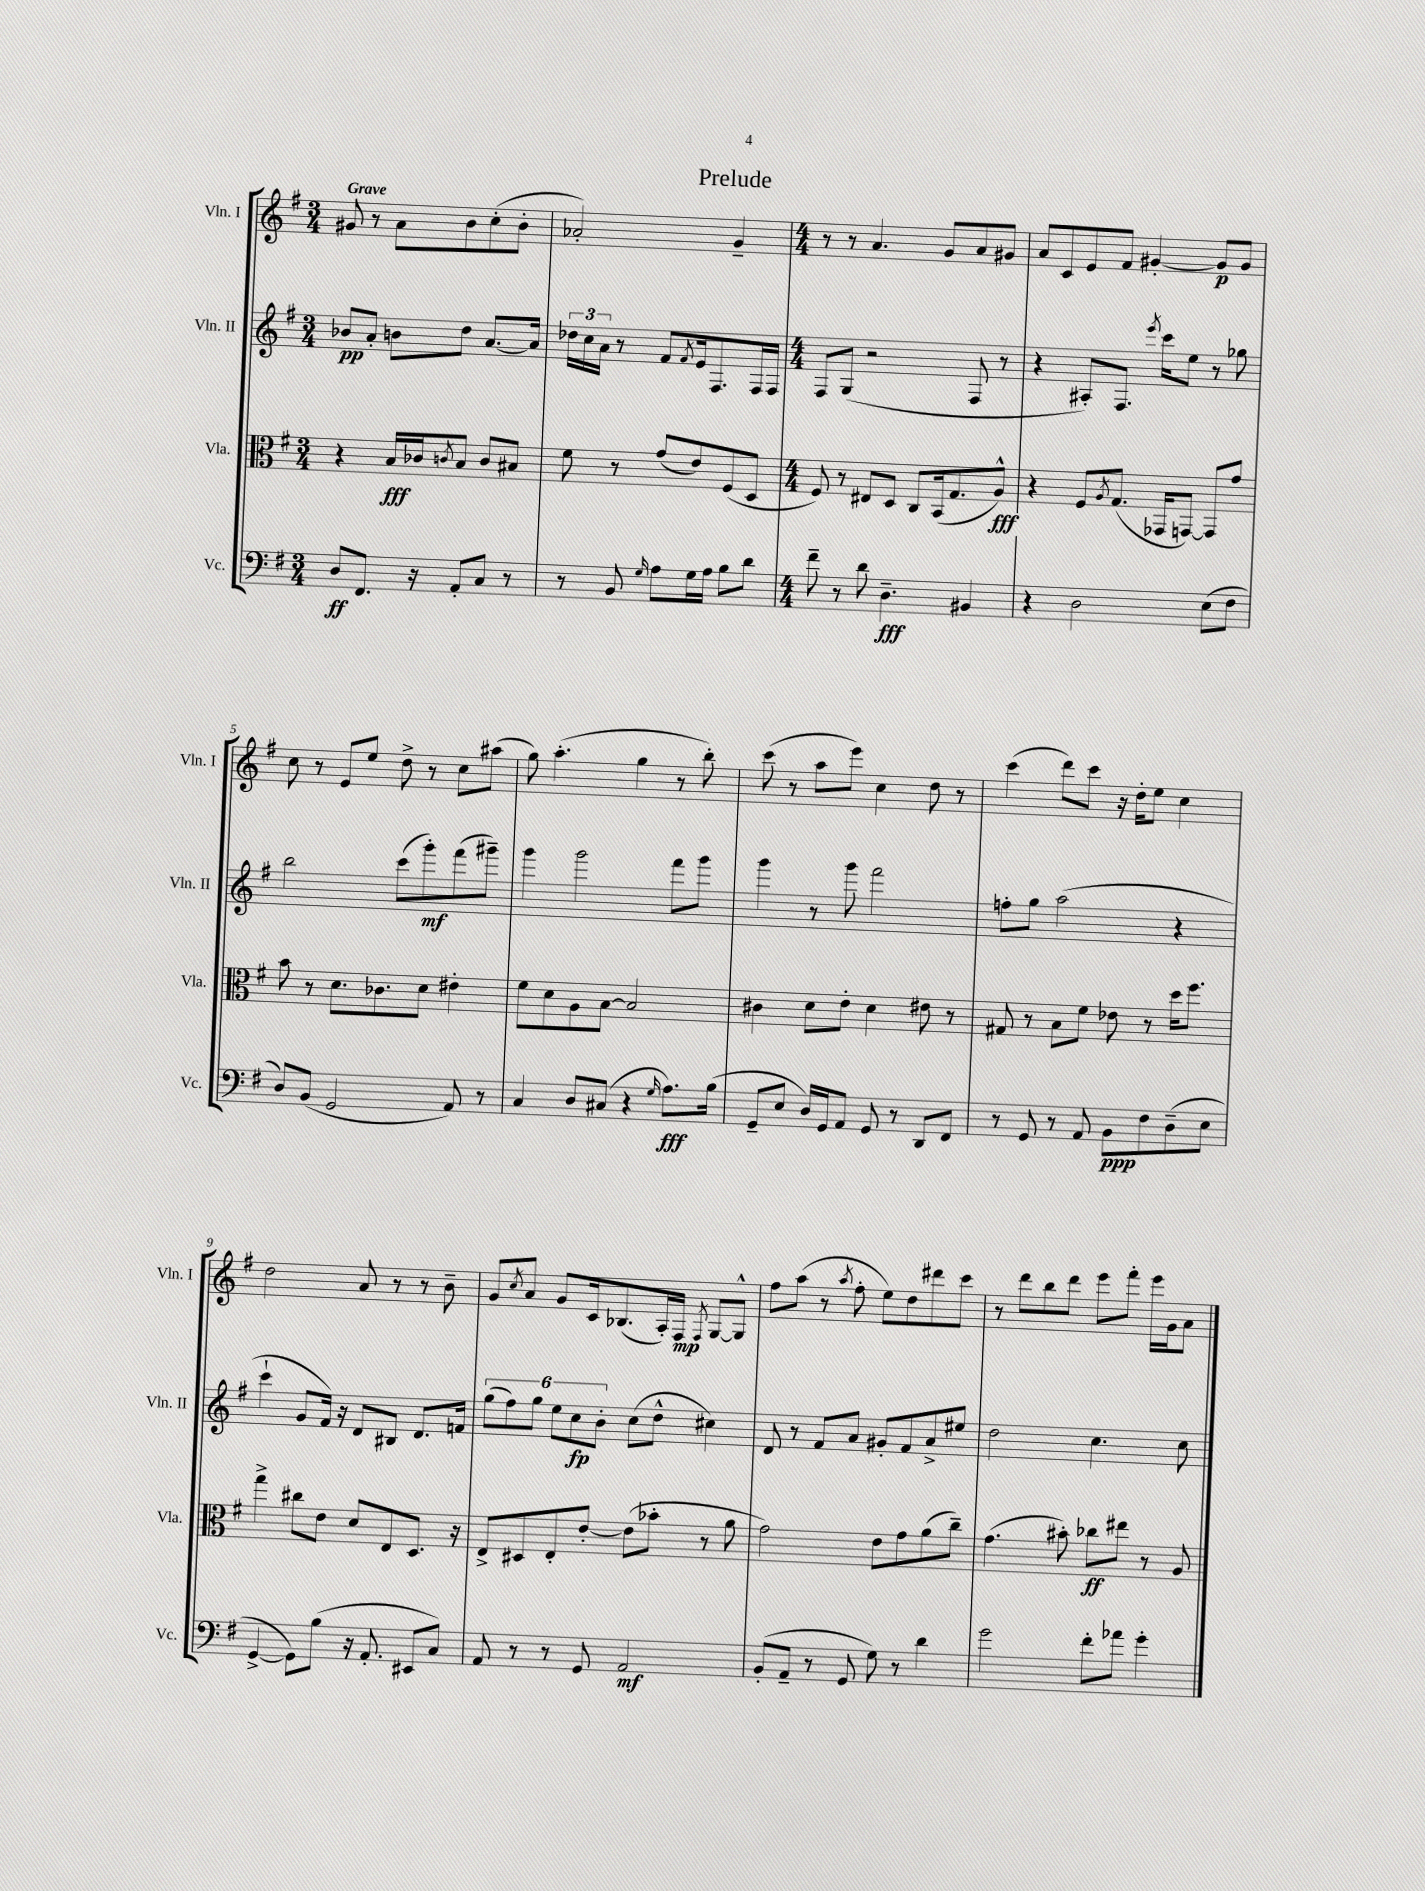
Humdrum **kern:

**kern	**kern	**kern	**kern
*staff4	*staff3	*staff2	*staff1
*clefF4	*clefC3	*clefG2	*clefG2
*k[f#]	*k[f#]	*k[f#]	*k[f#]
*M3/4	*M3/4	*M3/4	*M3/4
8D	4r	8b-	8g#
8.FF#	.	8a'	8r
.	16B	8b	8a
16r	16c-	.	.
.	8qc	.	.
8AA'	8B	8dd	8b
8C	8c	[8.a	(8cc'
8r	8B#	.	8b'
.	.	16a]	.
=	=	=	=
8r	8f#	24dd-	2a-')
.	.	24cc	.
.	.	24a	.
8BB	8r	8r	.
16qqG	.	.	.
8A	(8g	8f#	.
.	.	8qf#	.
16G	8e)	16e	.
16A	.	8.F#	.
8B	(8F#	.	4g~
8d	8D	16F#	.
.	.	16F#	.
=	=	=	=
*M4/4	*M4/4	*M4/4	*M4/4
8f#~	8F#)	8F#	8r
8r	8r	(8G	8r
8d	8E#	2r	4.a
4.D~	8D	.	.
.	8C	.	.
.	(16BB	.	8g
.	8.G	.	.
4BB#	.	8F#	8a
.	8A^^)	8r	8g#
=	=	=	=
4r	4r	4r	8a
.	.	.	8c
2D	8F#	8A#')	8e
.	8qA	.	.
.	(8.G	8.F#	8f#
.	.	.	[4g#'
.	.	8qeee	.
.	16GG-	16ccc	.
.	[8GG)	8ee	.
(8E	8GG]	8r	8g#]
8F#	8g	8gg-	8g#
=	=	=	=
8D)	8b	2bb	8cc
(8BB	8r	.	8r
2GG	8.d	.	8e
.	.	.	8ee
.	8.c-	.	.
.	.	(8ccc	8dd^
.	8d	8ggg')	8r
8AA)	4e#'	(8fff#	8cc
8r	.	8ggg#~)	(8aa#
=	=	=	=
4C	8f#	4ggg	8gg)
.	8d	.	(4.aa'
8D	8A	2ggg	.
(8C#	[8B	.	.
4r	2B]	.	4gg
16qqG	.	.	.
8.A)	.	8fff#	8r
.	.	8ggg	8bb')
(16B	.	.	.
=	=	=	=
8GG~	4c#	4ggg	(8ccc
8E	.	.	8r
16D)	8d	8r	8aa
16GG	.	.	.
8AA	8e'	8ggg	8eee)
8GG	4d	2fff#	4cc
8r	.	.	.
8DD	8e#	.	8dd
8FF#	8r	.	8r
=	=	=	=
8r	8G#	8ff'	(4ccc
8GG	8r	8gg	.
8r	8B	(2aa	8ddd)
8AA	8f#	.	8ccc
8BB	8e-	.	16r
.	.	.	16dd'
8F#	8r	.	8ee
(8D~	16dd	4r	4cc
.	8.ff#	.	.
8E	.	.	.
=	=	=	=
[4GG^	4gg^	4ccc`	2dd
8GG])	8cc#	8g	.
(8B	8e	16f#)	.
.	.	16r	.
16r	8d	8d	8a
8.AA'	.	.	.
.	8E	8B#	8r
8EE#	8.D	8.d	8r
8C)	.	.	8b~
.	16r	16f	.
=	=	=	=
8AA	8E^	(12gg	8g
.	.	12ff#)	.
.	.	.	8qcc
8r	8D#	.	8a
.	.	12gg	.
8r	8E'	12ee	8g
.	.	12cc	.
8GG	[8e'	.	16c
.	.	12b'	.
.	.	.	(8.B-
2AA	(8e]	(8cc	.
.	8b-'	8dd^^	16A')
.	.	.	16F#
.	.	.	8qF#
.	8r	4cc#)	[8G
.	8a	.	8G^^]
=	=	=	=
(8BB'	2g)	8d	8ff#
8AA~	.	8r	(8aa
8r	.	8f#	8r
.	.	.	8qaa
8GG	.	8a	8ff#'
8G)	8e	8g#'	8ee)
8r	8g	8f#	8dd
4d	(8a	8a^	8ddd#
.	8cc~)	8ee#	8ccc
=	=	=	=
2g	(4.g	2dd	8r
.	.	.	8ddd
.	.	.	8bb
.	8b#')	.	8ddd
8f#'	8cc-	4.cc	8eee
8a-	8ee#	.	8fff#'
4g'	8r	.	16eee
.	.	.	16g
.	8A	8cc	8a
==	==	==	==
*-	*-	*-	*-
